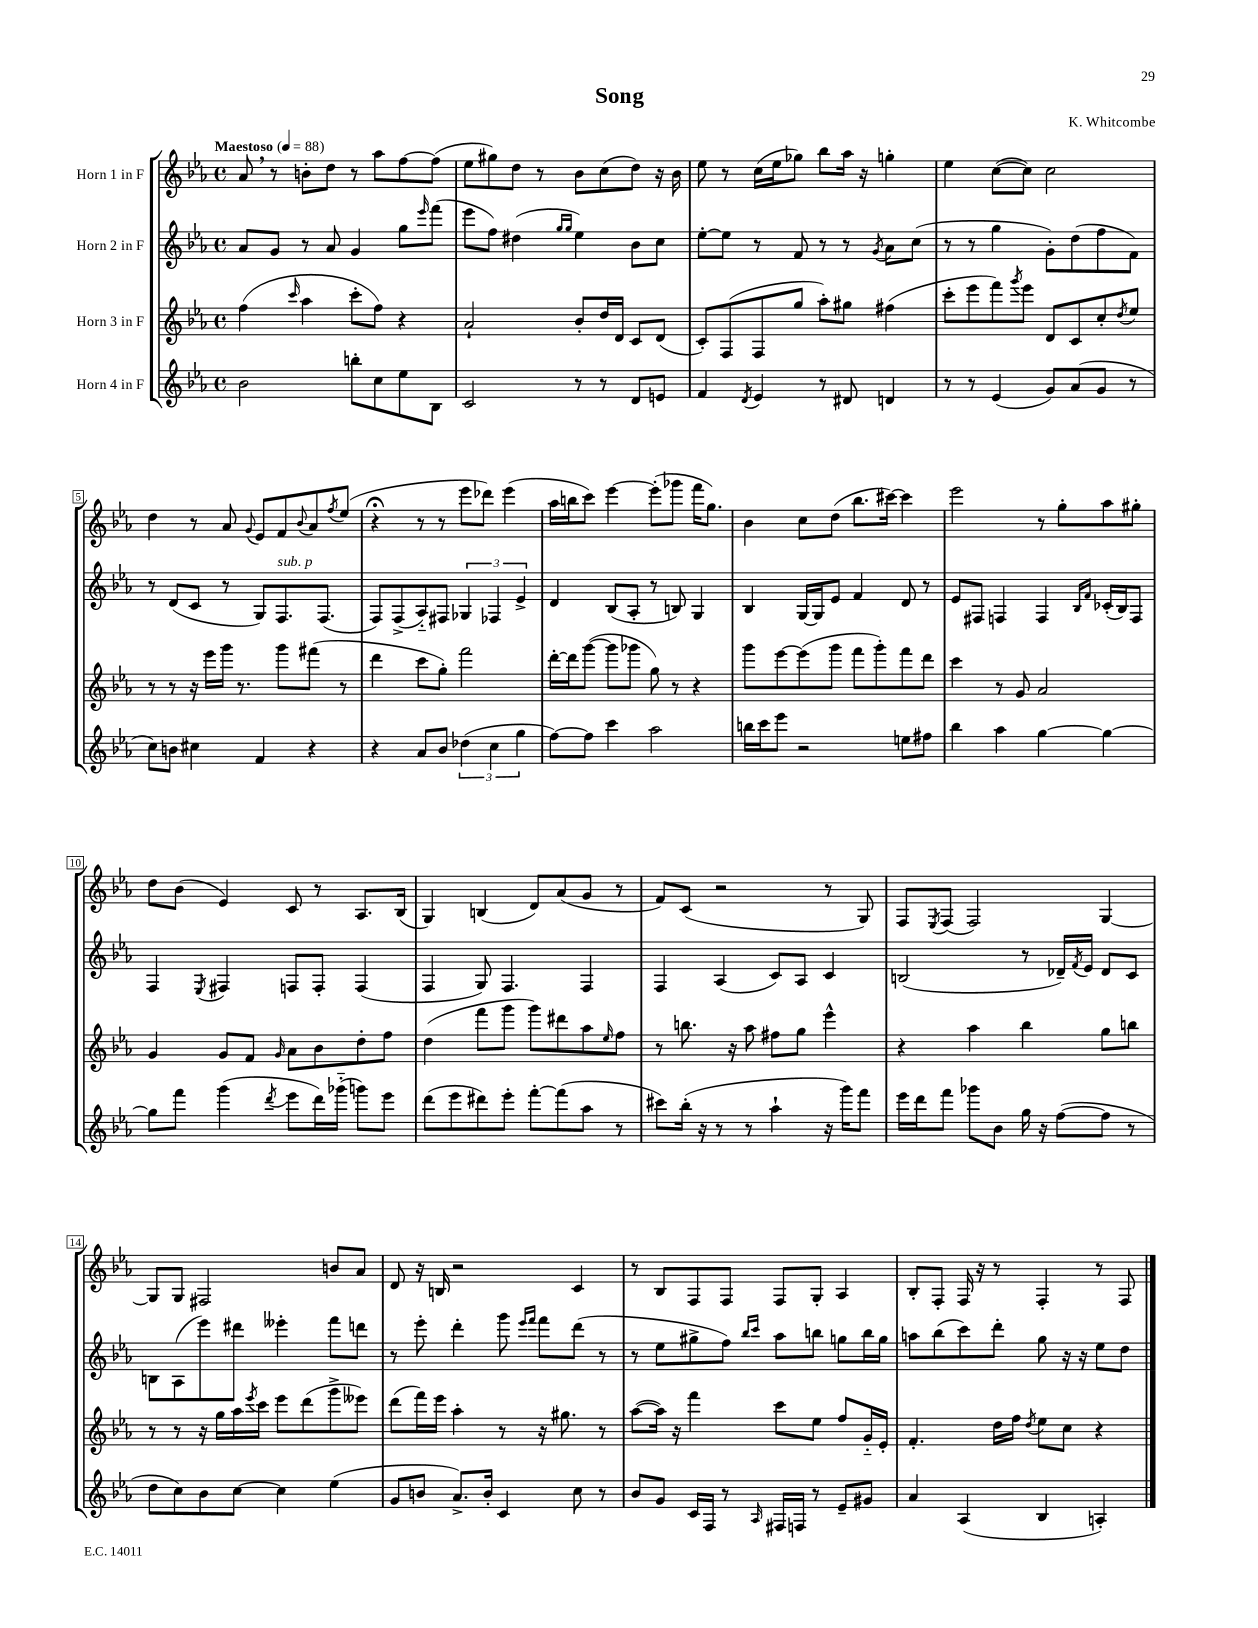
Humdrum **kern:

**kern	**kern	**kern	**kern
*part4	*part3	*part2	*part1
*staff4	*staff3	*staff2	*staff1
*I"Horn 4 in F	*I"Horn 3 in F	*I"Horn 2 in F	*I"Horn 1 in F
*clefG2	*clefG2	*clefG2	*clefG2
*k[b-e-a-]	*k[b-e-a-]	*k[b-e-a-]	*k[b-e-a-]
*M4/4	*M4/4	*M4/4	*M4/4
*met(c)	*met(c)	*met(c)	*met(c)
*MM88	*MM88	*MM88	*MM88
=1	=1	=1	=1
!	!	!	!LO:TX:a:B:t=Maestoso
2b-\	(4ff\	8a-/L	8a-,/
.	.	8g/J	8r
.	16qqccc/	.	.
.	4aa-\	8r	8bn'\L
.	.	8a-/	8dd\J
8bbn'\L	8ccc'\L	4g/	8r
8cc\	8ff\J)	.	8aa-\L
8ee-\	4r	8gg\L	[8ff\
.	.	16qqeee-/	.
8B-\J	.	(8fff\J	(8ff\J]
=2	=2	=2	=2
2c/	2a-`/	8eee-\L	8ee-\L
.	.	8ff\J)	8gg#X\)
.	.	(4dd#X\	8dd\J
.	.	.	8r
.	.	16qqgg/LL	.
.	.	16qqgg/JJ	.
8r	8b-'/L	4ee-\)	8b-\L
8r	16dd/L	.	(8cc\
.	16d/JJ	.	.
8d/L	8c/L	8b-\L	8dd\J)
8en/J	(8d/J	8cc\J	16r
.	.	.	16b-\
=3	=3	=3	=3
4f/	8c'/L)	[8ee-'\L	8ee-\
.	(8F/	8ee-\J]	8r
8qd/	.	.	.
4e-/	8F/	8r	(16cc\LL
.	.	.	16ee-\J
.	8gg/J	8f/	8gg-X\J)
8r	8aa-'\L)	8r	8bb-\L
8d#X/	8gg#X\J	8r	16aa-\Jk
.	.	.	16r
.	.	8qg/	.
4dn/	(4ff#X\	8a-\L	4ggn'\
.	.	(8cc\J	.
=4	=4	=4	=4
8r	8ccc'\L	8r	4ee-\
8r	8eee-\	8r	.
(4e-/	8fff\)	4gg\	([8cc\L
.	8qggg/	.	.
.	8eee-\J	.	8cc\J])
8g/L)	8d/L	8g'\L)	2cc\
(8a-/	8c/	(8dd\	.
8g/J	8cc'/	8ff\	.
.	8qdd/	.	.
8r	8ee-/J	8f\J)	.
!!LO:LB:g=z
=5	=5	=5	=5
8cc\L)	8r	8r	4dd\
8bn\J	8r	(8d/L	.
4cc#X\	16r	8c/J	8r
.	16eee-\LL	.	.
.	16ggg\JJ	8r	8a-/
.	8.r	.	.
.	.	.	8qqg/
4f/	.	8G/L)	8e-/L
!	!	!LO:TX:a:i:t=sub. p	!
.	8ggg\L	8.F/	8f/
.	.	.	8qqb-/
4r	(8fff#X\J	.	8a-/
.	.	(8.F/J	.
.	.	.	8qff/
.	8r	.	(8ee-/J
=6	=6	=6	=6
4r	4ddd\	8F/L)	4r;<
.	.	(8F^/	.
8a-/L	8ccc\L	8A-/)	8r
8b-/J	8gg'\J)	8F#X/J	8r
(6dd-X\	2fff\	6G-X/	8eee-\L
.	.	.	8ddd-X\J)
6cc\	.	6F-X/	.
.	.	.	(4eee-\
6gg\	.	6e-^/	.
=7	=7	=7	=7
[8ff\L)	[16ddd'\LL	4d/	16aa-\LL
.	16ddd\J]	.	16bbn\J
8ff\J]	([8ggg\J	.	8ccc\J)
4ccc\	8ggg\L]	(8B-/L	[4eee-\
.	8ggg-X\J	8A-'/J	.
2aa-\	8gg\)	8r	(8eee-'\L]
.	8r	8Bn/)	8ggg-X\J
.	4r	4G/	16fff\KL
.	.	.	8.gg\J)
=8	=8	=8	=8
16bbn\LL	8ggg\L	4B-/	4b-\
16ccc\J	.	.	.
8eee-\J	[8eee-\	.	.
2r	(8eee-\]	[16G/LL	8cc\L
.	.	16G/J]	.
.	8ggg\J	8e-/J	(8dd\J
.	8fff\L	4f/	8.bb-\L
.	8ggg'\)	.	.
.	.	.	[16ccc#X\Jk)
8een\L	8fff\	8d/	4ccc#\]
8ff#X\J	8ddd\J	8r	.
=9	=9	=9	=9
4bb-\	4ccc\	8e-/L	2eee-\
.	.	8F#X/J	.
4aa-\	8r	4Fn/	.
.	8g/	.	.
[4gg\	2a-/	4F/	8r
.	.	.	8gg'\L
.	.	16qqB-/LL	.
.	.	16qqf/JJ	.
4gg\_	.	(16c-X'/LL	8aa-\
.	.	16B-/J)	.
.	.	8F/J	8gg#X'\J
!!LO:LB:g=z
=10	=10	=10	=10
8gg\L]	4g/	4F/	8dd\L
8fff\J	.	.	(8b-\J
.	.	8qE-/	.
(4ggg\	8g/L	4F#X/	4e-/)
.	8f/J	.	.
8qddd/	16qqg/	.	.
8eee-\L	8a-\L	8Fn/L	8c/
16ddd\L)	8b-\	8F'/J	8r
(16ggg-X\JJ	.	.	.
8gggn\L)	8dd'\	(4F/	8.A-/L
8eee-\J	8ff\J	.	.
.	.	.	(16B-/Jk
=11	=11	=11	=11
(8ddd\L	(4dd\	4F/	4G/)
8eee-\	.	.	.
8ddd#X\)	8fff\L	8G/)	(4Bn/
8eee-'\J	8ggg\J	4.F/	.
[8fff'\L	8ggg\L)	.	8d/L)
(8fff\]	8ddd#X\	.	(8a-/
8aa-\J	8aa-\	4F/	8g/J
.	16qqee-/	.	.
8r	8ff\J	.	8r
=12	=12	=12	=12
8ccc#X\L)	8r	4F/	8f/L)
(16bb-'\Jk	8.bbn\	.	(8c/J
16r	.	.	.
8r	.	(4A-/	2r
.	16r	.	.
8r	8aa-\	.	.
4aa-`\	8ff#X\L	8c/L)	.
.	8gg\J	8A-/J	.
16r	4eee-^^\	4c/	8r
16ggg\KL)	.	.	.
8fff\J	.	.	8G/)
=13	=13	=13	=13
16eee-\LL	4r	(2Bn/	8F/L
16ddd\J	.	.	.
.	.	.	8qE-/
8fff\J	.	.	(8F/J
8ggg-X\L	4aa-\	.	2F/)
8b-\J	.	.	.
16gg\	4bb-\	8r	.
16r	.	.	.
([8ff\L	.	16d-X~/LL)	.
.	.	8qf/	.
.	.	16e-/JJ	.
8ff\J]	8gg\L	8d-/L	[4G/
8r	8bbn\J	8c/J	.
!!LO:LB:g=z
=14	=14	=14	=14
8dd\L	8r	8Bn\L	8G/L]
8cc\)	8r	(8A-\	8G/J
8b-\	16r	8eee-\)	2F#X/
.	16gg\LL	.	.
[8cc\J	16aa-\	8ddd#X\J	.
.	8qeee-/	.	.
.	16ccc\JJ	.	.
4cc\]	8eee-\L	4eee--X'\	.
.	(8ddd\	.	.
(4ee-\	8ggg^\	8fff\L	8bn/L
.	8eee--X\J)	8dddn\J	8a-/J
=15	=15	=15	=15
8g/L	(8ddd\L	8r	8d/
8bn/J	16fff\L)	8eee-'\	16r
.	16eee-\JJ	.	16Bn/
8.a-^/L)	4aa-'\	4ddd'\	2r
16b'/Jk	.	.	.
4c/	8r	8ggg\	.
.	.	16qqeee-/LL	.
.	.	16qqfff/JJ	.
.	16r	8fff\L	.
.	8.gg#X\	.	.
8cc\	.	(8ddd\J	4c/
8r	8r	8r	.
=16	=16	=16	=16
8b-/L	([8aa-\L	8r	8r
8g/J	16aa-\Jk])	8ee-\L	8B-/L
.	16r	.	.
16c/LL	4fff\	8gg#X^\	8F/
16F/JJ	.	.	.
8r	.	8ff\J)	8F/J
.	.	16qqbb-/LL	.
16qqA-/	.	16qqccc/JJ	.
16F#X/LL	8ccc\L	8aa-\L	8F/L
16Fn/JJ	.	.	.
8r	8ee-\J	8bbn\J	8G'/J
8e-~/L	8ff/L	8ggn\L	4A-/
8g#X/J	16g/L	16bb\L	.
.	16e-'/JJ	16gg\JJ	.
=17	=17	=17	=17
4a-/	4.f'/	8aan\L	8B-'/L
.	.	(8bb-\	8F'/J
(4A-/	.	8ccc\)	16F/
.	.	.	16r
.	16dd\LL	8ddd'\J	8r
.	16ff\JJ	.	.
.	8qdd/	.	.
4B-/	8ee-\L	8gg\	4F'/
.	8cc\J	16r	.
.	.	16r	.
4An'/)	4r	8ee-\L	8r
.	.	8dd\J	8F/
==	==	==	==
*-	*-	*-	*-
